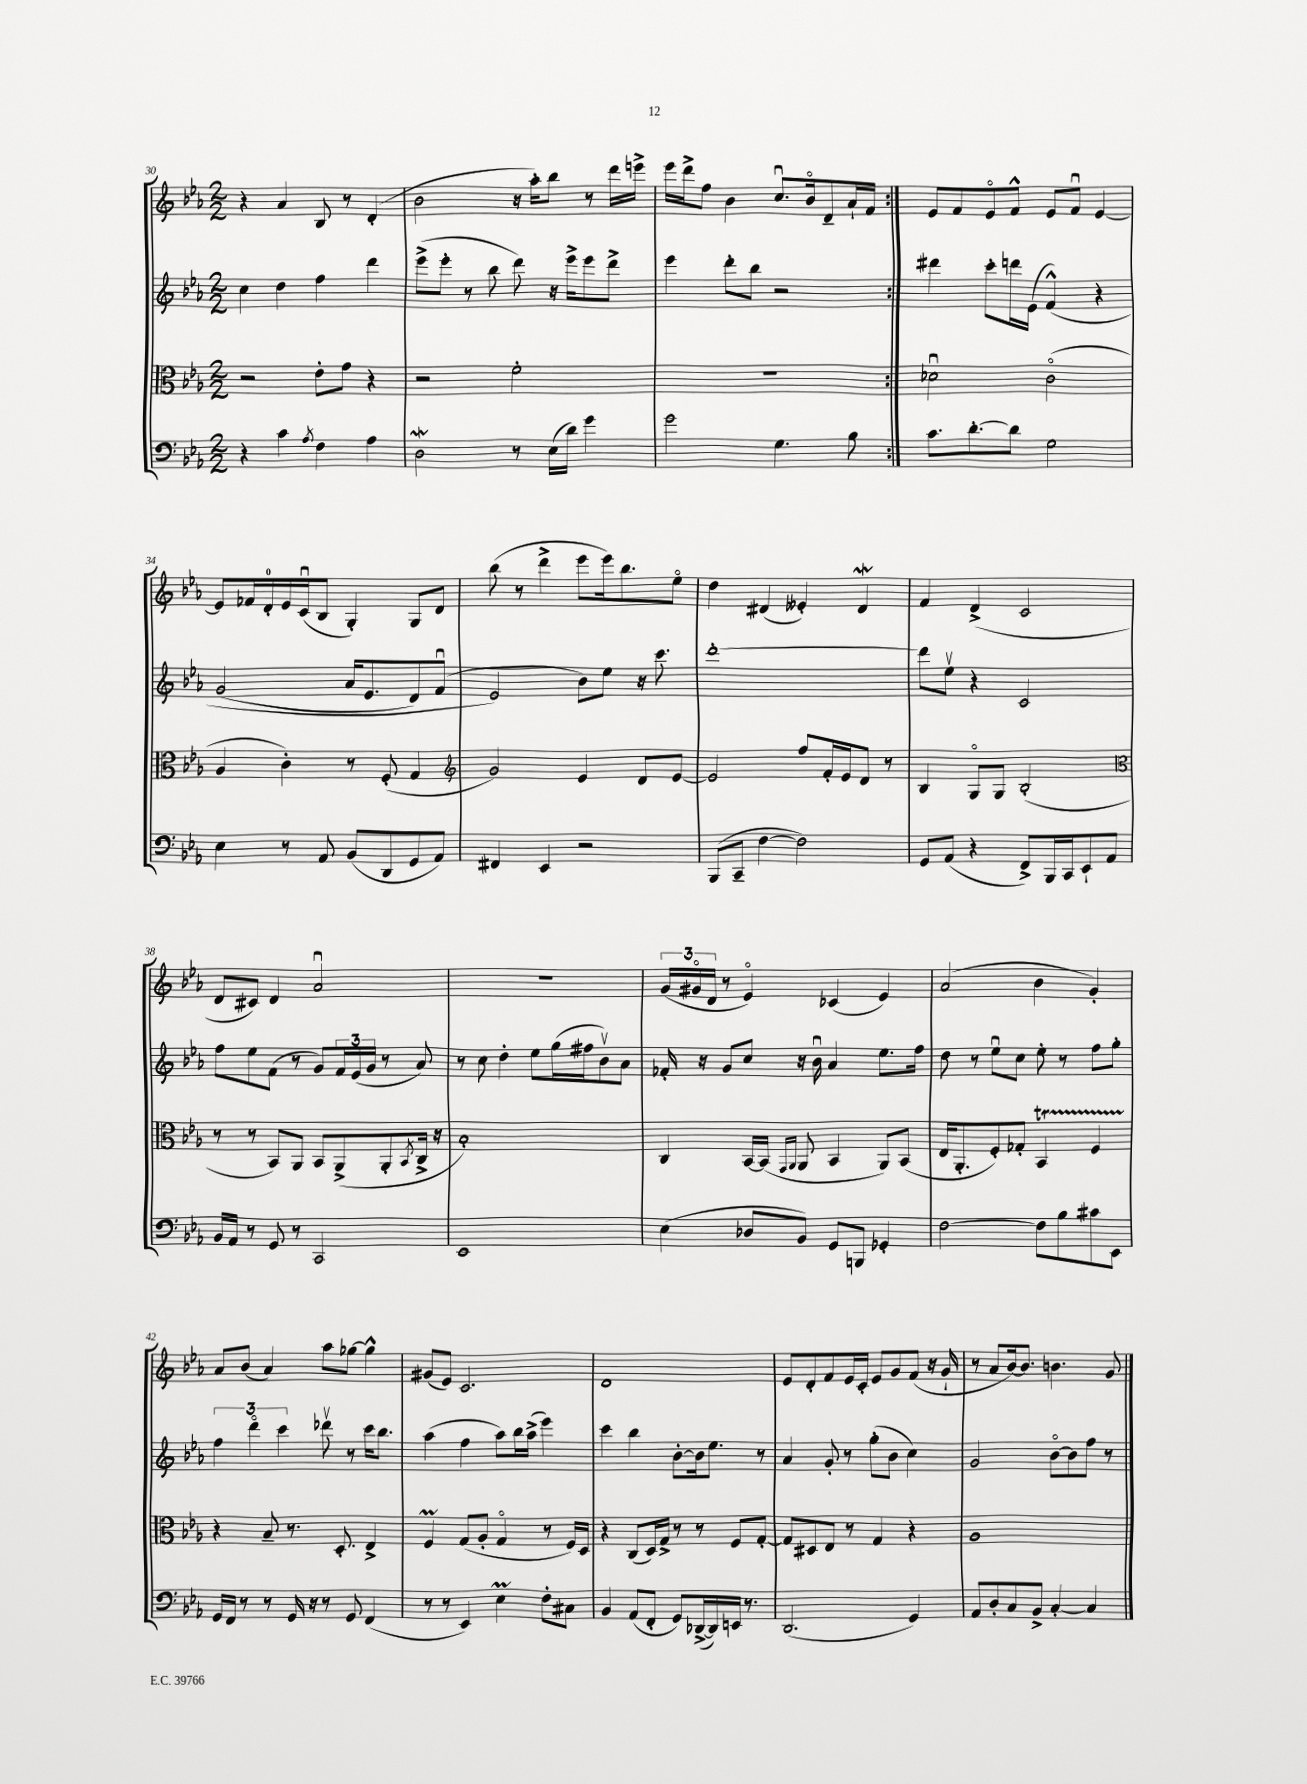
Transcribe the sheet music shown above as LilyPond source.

<<
\new StaffGroup <<
\new Staff = "s0" {
    \clef treble \key ees \major \numericTimeSignature \time 2/2
    \repeat volta 2 { r4 aes'4 bes8 r8 d'4-.( |
    bes'2 r16 aes''16-.) bes''8 r8 d'''16 e'''16-> |
    ees'''16 d'''16-> f''8 bes'4 c''8.\downbow bes'16\flageolet d'8-- aes'16-! f'16 | }
    ees'8 f'8 ees'8\flageolet f'8-^ ees'8 f'8\downbow ees'4~ |
    ees'8 fes'16 d'16-0-. ees'16 c'16\downbow( bes8 g4-.) g8 d'8 |
    bes''8( r8 d'''4-> ees'''8 ees'''16) bes''8. ees''8\flageolet |
    d''4 dis'4( eeses'4-.) dis'4\mordent |
    f'4 d'4->( c'2 |
    d'8 cis'8) d'4 aes'2\downbow |
    R1 |
    \tuplet 3/2 { g'16( gis'16\flageolet d'16 } r8 ees'4\flageolet) ces'4( ees'4) |
    aes'2( bes'4 g'4-.) |
    aes'8 bes'8( aes'4) aes''8 ges''8~ ges''4-^ |
    gis'8( ees'8) c'2. |
    d'1 |
    ees'8 d'8-. f'8 ees'16 c'16-. ees'8 g'8 f'8( r16 g'16-! |
    r8 aes'8 bes'16~) bes'8. b'4. g'8 \bar "|." |
}
\new Staff = "s1" {
    \clef treble \key ees \major \numericTimeSignature \time 2/2
    \repeat volta 2 { c''4 d''4 f''4 d'''4 |
    ees'''8->( ees'''8-. r8 bes''8 d'''8) r16 ees'''16-> ees'''8 d'''8-> |
    ees'''4 d'''8-. bes''8 r2 | }
    dis'''4 c'''8-. d'''16 ees'16( f'4-^)\( r4 |
    g'2( aes'16 ees'8. d'8) f'8\downbow( |
    ees'2\) bes'8) ees''8 r16 c'''8. |
    d'''1~-. |
    d'''8 ees''8\upbow r4 c'2 |
    f''8 ees''8 f'8( r8 g'8) \tuplet 3/2 { f'16 ees'16( g'16 } r8 aes'8) |
    r8 c''8 d''4-. ees''8 g''16( fis''16 bes'8\upbow) aes'8 |
    fes'16-. r16 g'8 c''8 r16 bes'16\downbow aes'4 ees''8. f''16 |
    d''8 r8 ees''8\downbow c''8 ees''8-. r8 f''8 g''8-. |
    \tuplet 3/2 { f''4 d'''4\flageolet c'''4 } des'''8\upbow r8 c'''16 bes''8. |
    aes''4( f''4 aes''8) bes''16 aes''16->( ees'''4) |
    c'''4 bes''4 bes'8~-. bes'16 ees''8. r8 |
    aes'4 g'8-. r8 g''8-.( bes'8 c''4) |
    g'2 bes'8~\flageolet bes'8 f''8 r8 \bar "|." |
}
\new Staff = "s2" {
    \clef alto \key ees \major \numericTimeSignature \time 2/2
    \repeat volta 2 { r2 ees'8-. g'8 r4 |
    r2 f'2-. |
    R1 | }
    des'2\downbow c'2\flageolet( |
    aes4 c'4-.) r8 f8-.( g4 |
    \clef treble g'2) ees'4 d'8 ees'8~ |
    ees'2 f''8 f'16-. ees'16 d'8 r8 |
    bes4 g8\flageolet g8 bes2-.( |
    \clef alto r8 r8 bes,8) aes,8 bes,8 aes,8->( aes,8-. \acciaccatura { bes,8 } c16-> r16 |
    bes1-.) |
    c4 bes,16~ bes,16( \grace { g,16 aes,16 } aes,8 bes,4 aes,8) bes,8( |
    ees16 aes,8.-. f8-.) ges8-. bes,4\startTrillSpan f4 |
    r4\stopTrillSpan bes8-- r8. d8.-. ees4-> |
    f4\prall g8( aes8-. g4\flageolet r8 f16) d16 |
    r4 c8( d16) g16-> r8 r8 f8 g8~-. |
    g8 dis8 ees8 r8 g4 r4 |
    aes1 \bar "|." |
}
\new Staff = "s3" {
    \clef bass \key ees \major \numericTimeSignature \time 2/2
    \repeat volta 2 { r4 c'4 \acciaccatura { aes8 } f4 aes4 |
    d2\mordent r8 ees16( d'16) g'4 |
    g'2 g4. bes8 | }
    c'8. d'8.~-. d'8 g2 |
    ees4 r8 aes,8 bes,8( d,8 g,8 aes,8) |
    fis,4 ees,4 r2 |
    bes,,8( c,8-- f4~ f2) |
    g,8 aes,8( r4 f,8->) bes,,16 c,16 ees,8-! aes,8 |
    bes,16 aes,16 r8 g,8 r8 c,2 |
    ees,1 |
    ees4( des8 bes,8) g,8 b,,8 ges,4-. |
    f2~ f8 bes8 cis'8 ees,8 |
    g,16 f,16 r8 r8 g,16 r16 r8 g,8 f,4( |
    r8 r8 ees,4) ees4\prall f8-. cis8 |
    bes,4 aes,8( f,8-. g,8) des,16~->( des,16) e,16 r8. |
    d,2.( g,4) |
    aes,8 d8-. c8 bes,8-> c4~-. c4 \bar "|." |
}
>>
>>
\layout { \context { \Score currentBarNumber = #30 } }
